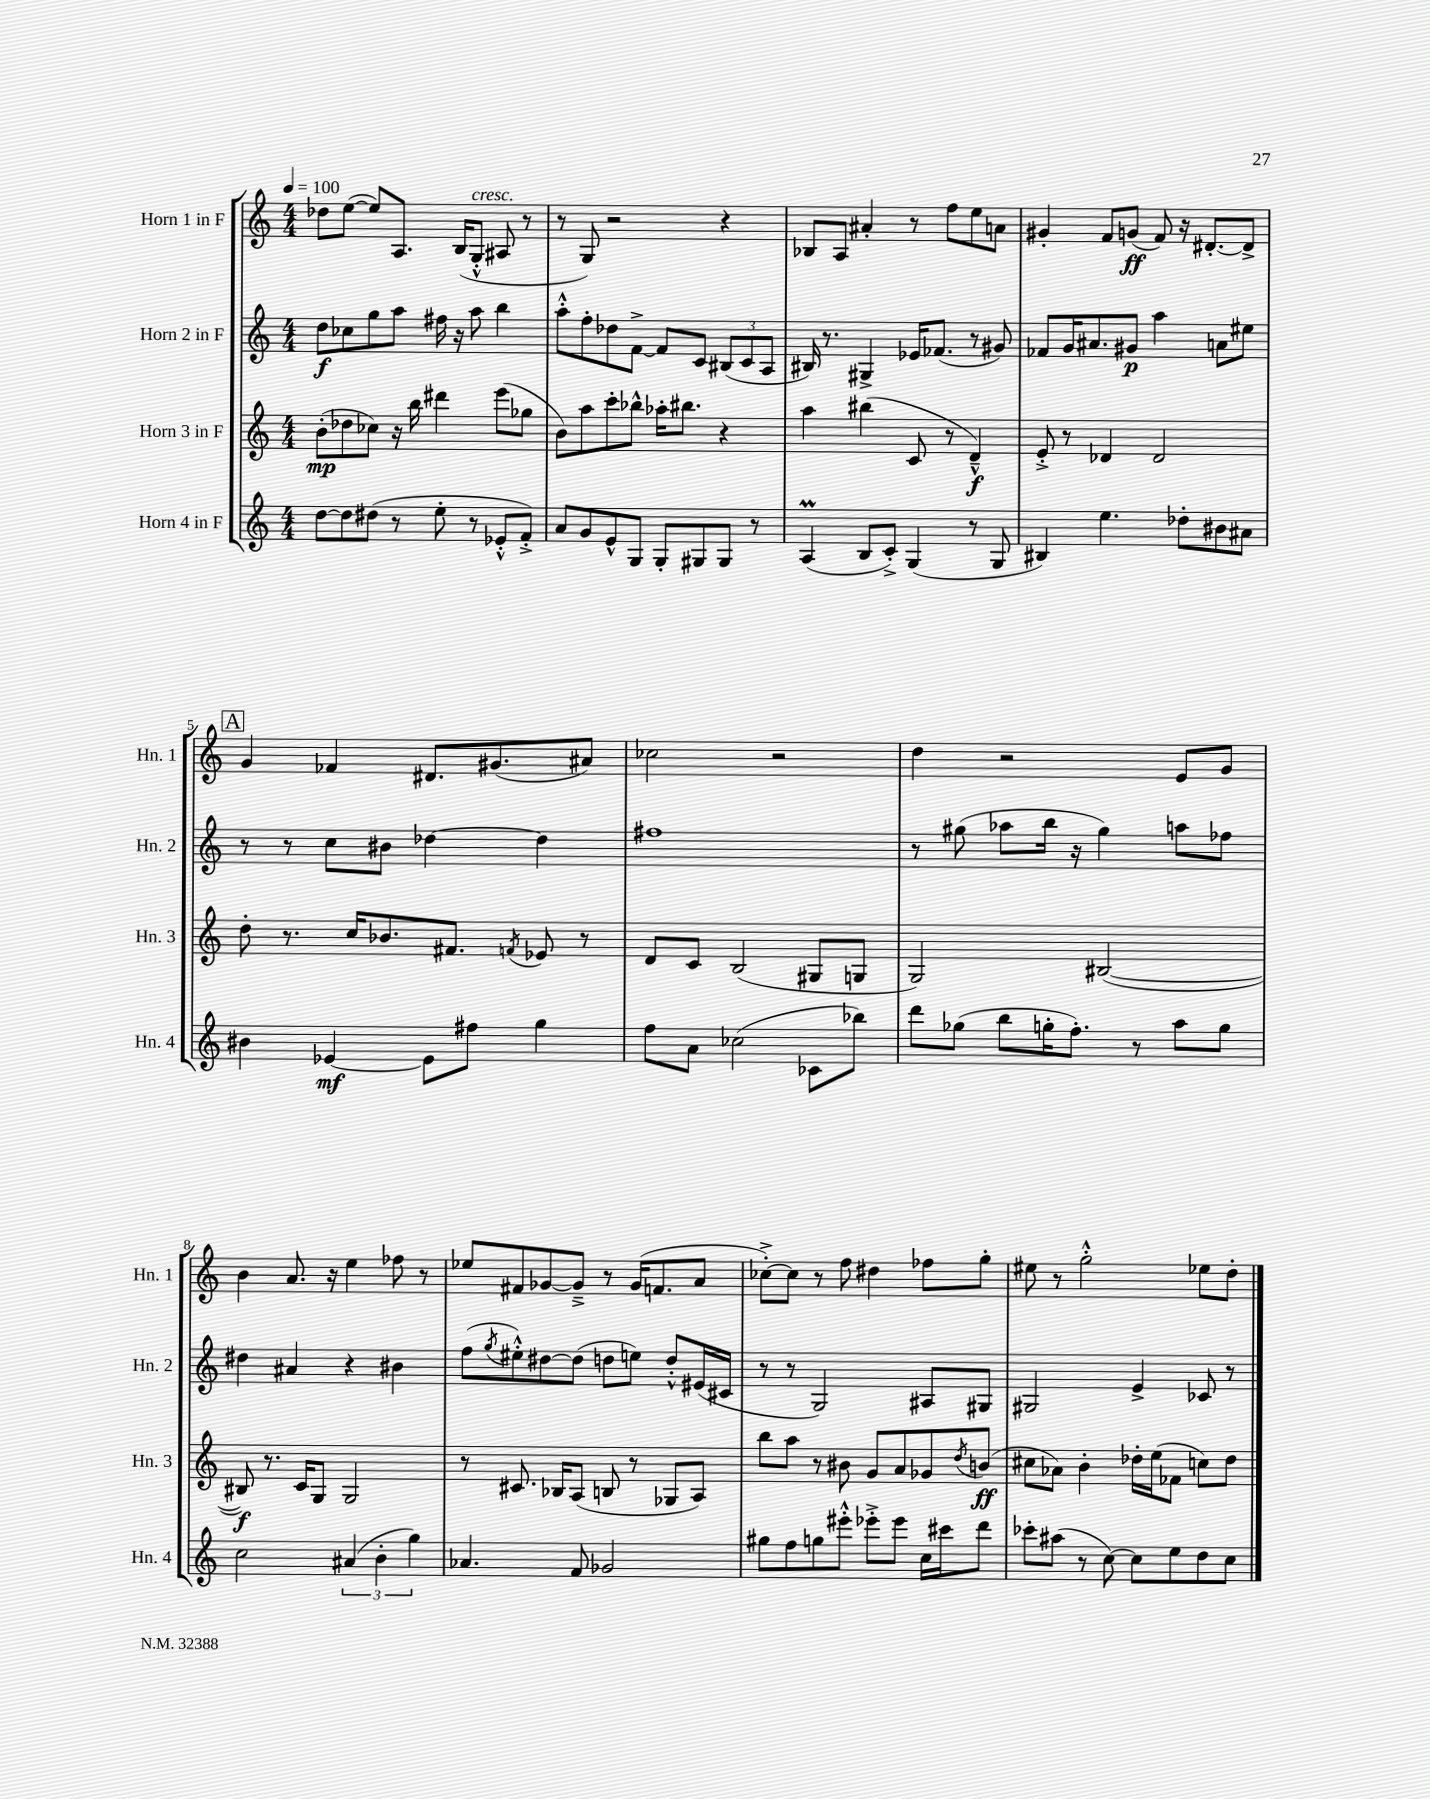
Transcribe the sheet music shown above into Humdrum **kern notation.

**kern	**kern	**kern	**kern
*staff4	*staff3	*staff2	*staff1
*clefG2	*clefG2	*clefG2	*clefG2
*k[]	*k[]	*k[]	*k[]
*M4/4	*M4/4	*M4/4	*M4/4
*MM100	*MM100	*MM100	*MM100
[8dd	(8b'	8dd	8dd-
8dd]	8dd-	8cc-	([8ee
(8dd#	8cc-)	8gg	8ee])
8r	16r	8aa	8.A
.	16bb	.	.
8ee'	4ddd#	16ff#	.
.	.	16r	(16B
8r	.	8aa	8G'^^
8e-'^^	(8eee	4bb	8A#
8f'^)	8gg-	.	8r
=	=	=	=
8a	8b)	8aa'^^	8r
8g	8aa	8ff'	8G)
8e^^	8ccc'	8dd-	2r
8G	8bb-^^	[8f^	.
8G'	16aa-'	8f]	.
.	8.bb#	.	.
8G#	.	8c	.
8G#	4r	(12B#	4r
.	.	12c	.
8r	.	.	.
.	.	12A	.
=	=	=	=
(4A	4aa	16B#)	8B-
.	.	8.r	.
.	.	.	8A
8B	(4bb#	4G#^	4a#'
8c'^)	.	.	.
(4G	8c	16e-	8r
.	.	(8.f-	.
.	8r	.	8ff
8r	4d~^^)	8r	8ee
8G	.	8g#)	8a
=	=	=	=
4B#)	8e'^	8f-	4g#'
.	8r	16g	.
.	.	8.a#	.
4.ee	4d-	.	8f
.	.	8g#	(8g
.	2d-	4aa	8f)
8dd-'	.	.	16r
.	.	.	[8.d#'
8b#	.	8a	.
8a#	.	8ee#	8d#^]
=	=	=	=
4b#	8dd'	8r	4g
.	8.r	8r	.
[4e-	.	8cc	4f-
.	16cc	.	.
.	8.b-	8b#	.
8e-]	.	[4dd-	8.d#
.	8.f#	.	.
8ff#	.	.	.
.	.	.	(8.g#
.	8qf	.	.
4gg	8e-	4dd-]	.
.	8r	.	8a#)
=	=	=	=
8ff	8d	1ff#	2cc-
8a	8c	.	.
(2cc-	(2B	.	.
.	.	.	2r
8c-	8G#	.	.
8bb-)	8G	.	.
=	=	=	=
8ddd	2G)	8r	4dd
(8gg-	.	(8gg#	.
8bb	.	8aa-	2r
16gg'	.	16bb	.
8.ff')	.	16r	.
.	([2B#	4gg#)	.
8r	.	.	.
8aa	.	8aa	8e
8gg	.	8ff-	8g
=	=	=	=
2cc	8B#])	4dd#	4b
.	8.r	.	.
.	.	4a#	8.a
.	16c	.	.
.	8G	.	.
.	.	.	16r
(6a#	2G	4r	4ee
6b'	.	.	.
.	.	4b#	8ff-
6gg)	.	.	.
.	.	.	8r
=	=	=	=
4.a-	8r	(8ff	8ee-
.	.	8qgg	.
.	8.c#	8ee#'^^)	8f#
.	.	[8dd#	[8g-
.	16B-	.	.
8f	(8A	(8dd#]	8g-~^]
2g-	8B	8dd	8r
.	8r	8ee)	(16g-
.	.	.	8.f
.	8G-	8dd'^^	.
.	8A)	(16e#	8a
.	.	16c#	.
=	=	=	=
8gg#	8bb	8r	[8cc-'^)
8ff	8aa	8r	8cc-]
8gg	8r	2G)	8r
8eee#'^^	8b#	.	8ff
8eee-'^	8g	.	4dd#
8eee-	8a	.	.
16cc	8g-	8A#	8ff-
16ccc#	.	.	.
.	8qdd	.	.
8ddd	(8b	8G#	8gg'
=	=	=	=
8ccc-'	8cc#	2G#	8ee#
(8aa#	8a-)	.	8r
8r	4b'	.	2gg'^^
[8cc)	.	.	.
8cc]	16dd-'	4e^	.
.	(16ee	.	.
8ee	8f-	.	.
8dd	8cc)	8c-	8ee-
8cc	8dd-	8r	8dd'
==	==	==	==
*-	*-	*-	*-
